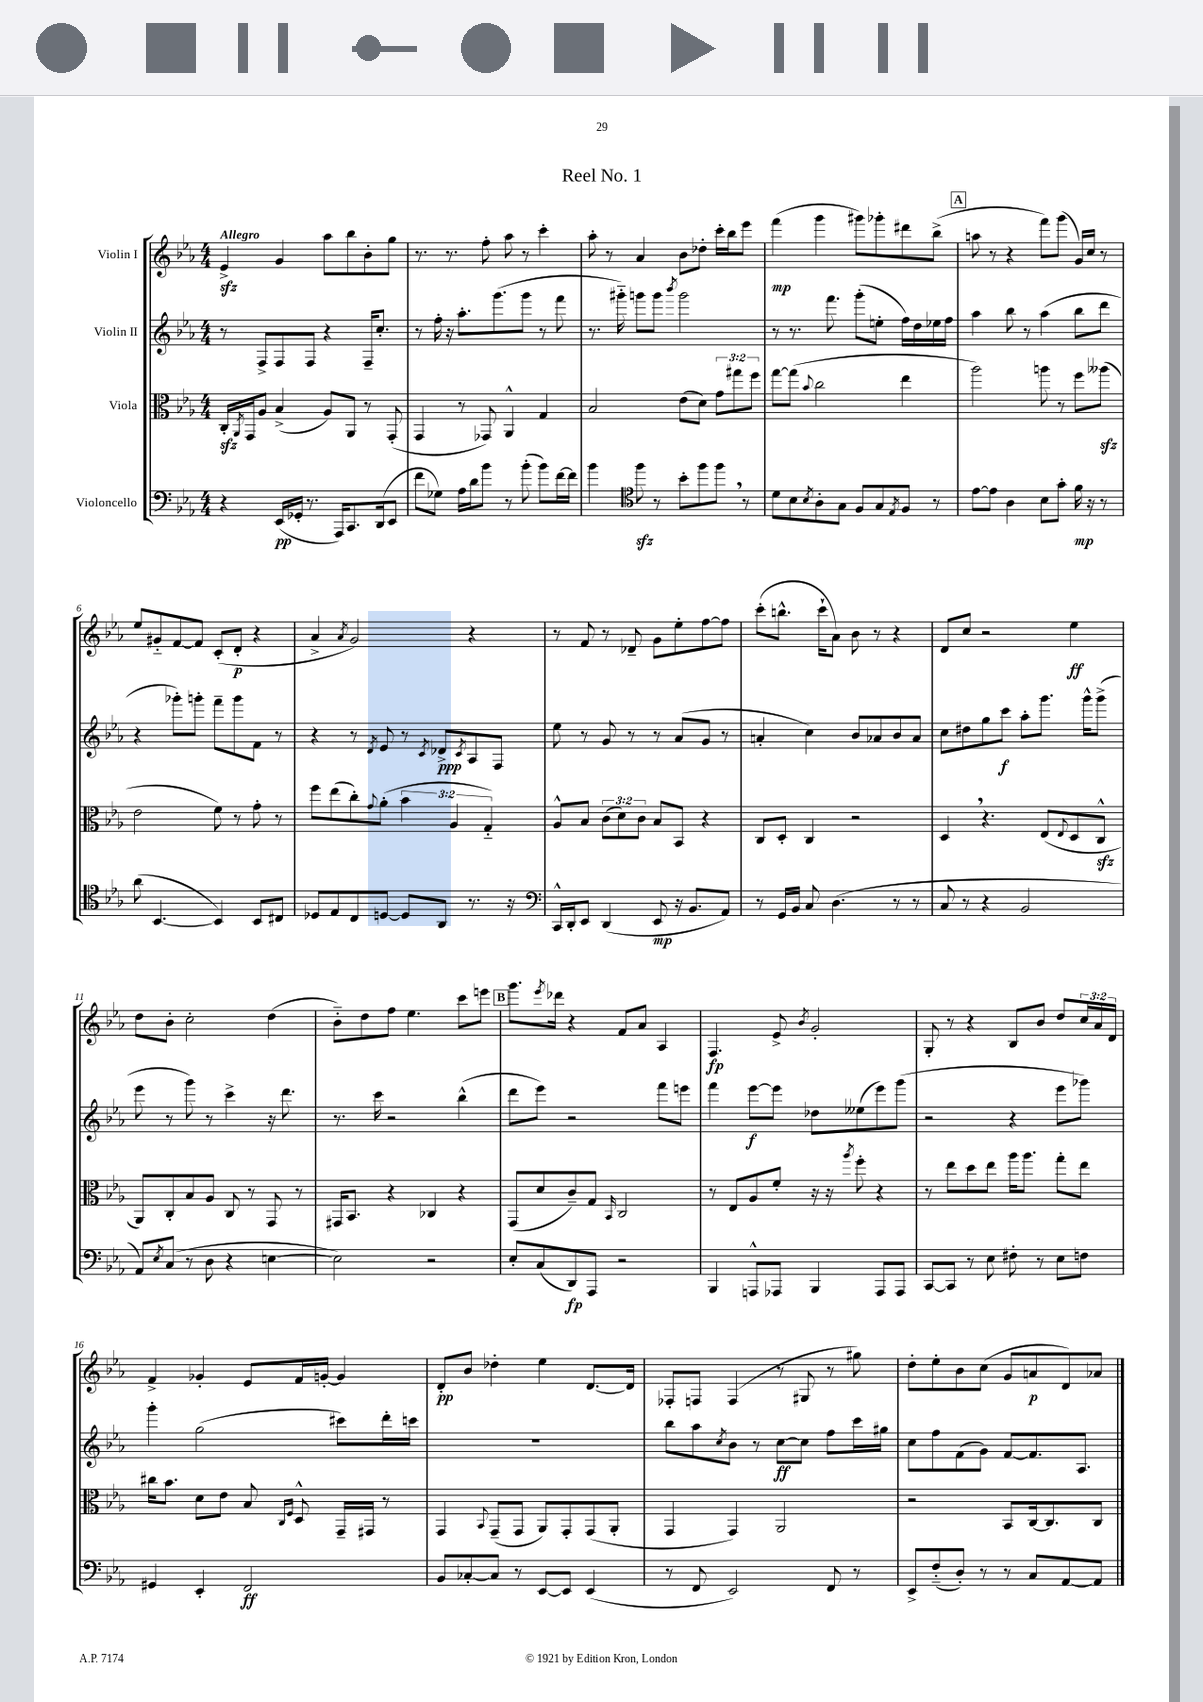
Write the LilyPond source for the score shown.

\header { title = "Reel No. 1" }
<<
\new StaffGroup <<
\new Staff = "s0" \with { instrumentName = "Violin I" } {
    \clef treble \key ees \major \numericTimeSignature \time 4/4 \override Staff.TupletNumber.text = #tuplet-number::calc-fraction-text \tempo "Allegro"
    ees'4->\sfz g'4 aes''8 bes''8 bes'8-. g''8 |
    r8. r8. f''8-. aes''8 r8 c'''4-. |
    aes''8-. r8 aes'4 bes'8 des''8-. c'''16-. bes''16 ees'''8 |
    f'''4\mp( g'''4 gis'''8) ges'''8-. dis'''8 bes''8->( |
    \mark \markup { \box "A" } a''8 r8 r4 f'''8) g'''8( g'16) c''16 r8 |
    ees''8 gis'8-_ f'8~ f'8 c'8-.( d'8-.\p r4 |
    aes'4-> \acciaccatura { aes'8 } g'2) r4 |
    r8 f'8 r8 des'8-- g'8 ees''8-. f''8~ f''8 |
    c'''8-.( b''8.-^ c'''16-! aes'8) bes'8 r8 r4 |
    d'8 c''8 r2 ees''4\ff |
    d''8 bes'8-. c''2-. d''4( |
    bes'8-_) d''8 f''8 ees''4. c'''8 e'''8 |
    \mark \markup { \box "B" } g'''8. \acciaccatura { ees'''8 } des'''16 r4 f'8 aes'8 aes4 |
    f4.\fp ees'8-> \acciaccatura { bes'8 } g'2-. |
    g8-. r8 r4 bes8 bes'8 d''8 \tuplet 3/2 { c''16 aes'16 d'16 } |
    f'4-> ges'4-. ees'8 f'16 g'16~-. g'4 |
    d'8-.\pp bes'8 des''4-. ees''4 d'8.~ d'16 |
    fes8-. f8 f4( r8 gis8 r8 gis''8) |
    d''8-. ees''8-. bes'8 c''8( g'8 a'8\p d'8) aes'8 \bar "|." |
}
\new Staff = "s1" \with { instrumentName = "Violin II" } {
    \clef treble \key ees \major \numericTimeSignature \time 4/4
    r8 f8-> f8 f8 r4 f16-- c''8.-. |
    r8 f''16-. r16 aes''8.-. g'''8.( g'''8 r8 f'''8 |
    r8. gis'''16-_) g'''8 g'''8 \acciaccatura { bes'''8 } g'''2 |
    r8 r8. f'''8. g'''8-.( e''8-. f''16) d''16 ees''16 f''16 |
    \mark \markup { \box "A" } aes''4 bes''8 r8 aes''4( bes''8 d'''8 |
    r4 ges'''8-.) g'''8-. f'''8-- g'''8 f'8 r8 |
    r4 r8 \acciaccatura { d'8 } ees'8 r8 \acciaccatura { c'8 } des'8->\ppp \acciaccatura { c'8 } aes8 f8 |
    ees''8 r8 g'8 r8 r8 aes'8( g'8 r8 |
    a'4-. c''4) bes'8 aes'8 bes'8 aes'8 |
    c''8 dis''8 g''8 c'''8\f aes''8-. g'''8. g'''16-^ g'''8->( |
    ees'''8 r8 g'''8) r8 c'''4-> r16 d'''8. |
    r8. c'''16 r2 bes''4-^( |
    \mark \markup { \box "B" } d'''8 ees'''8) r2 f'''8 e'''8 |
    f'''4 ees'''8~\f ees'''8 des''8 eeses''8( ees'''8) g'''8( |
    r2 r4 ees'''8 ges'''8) |
    g'''4-. g''2( cis'''8) d'''16-. c'''16 |
    R1 |
    bes''8 aes''8 \acciaccatura { c''8 } bes'8 r8 c''8~\ff c''8 f''8 c'''16 gis''16 |
    c''8 f''8 f'8( g'8) f'8~ f'8. aes8. \bar "|." |
}
\new Staff = "s2" \with { instrumentName = "Viola" } {
    \clef alto \key ees \major \numericTimeSignature \time 4/4 \override Staff.TupletNumber.text = #tuplet-number::calc-fraction-text
    c16-.\sfz \acciaccatura { aes,8 } g,16 aes8 bes4->( aes8) aes,8 r8 g,8-.( |
    g,4 r8 ges,8) aes,4-^ g4 |
    bes2 ees'8( d'8) \tuplet 3/2 { g'8 gis''8 f''8 } |
    g''8~ g''8( \appoggiatura { bes'8 } c''2 ees''4 |
    \mark \markup { \box "A" } aes''2) a''8 r8 f''8 aeses''8\sfz( |
    ees'2 f'8) r8 g'8-. r8 |
    f''8 ees''8( c''8-.) \appoggiatura { g'8 } aes'8-.( \tuplet 3/2 { bes'4 aes4 g4-_) } |
    aes8-^ bes8 \tuplet 3/2 { c'8( d'8) c'8 } bes8 bes,8 r4 |
    c8 d8-. c4 r2 |
    d4 \breathe r4. ees8( \appoggiatura { ees8 } d8 c8-^\sfz |
    aes,8) c8-. bes8 aes8 c8 r8 g,8 r8 |
    gis,16 bes,8. r4 ces4 r4 |
    \mark \markup { \box "B" } g,8( d'8 c'8--) g8 \grace { bes,16 } c2 |
    r8 ees8 aes8 f'8-. r16 r16 \acciaccatura { aes''8 } f''8-. r4 |
    r8 ees''8 d''8 ees''8 aes''16 aes''8. g''8-. ees''8 |
    cis''16 bes'8. d'8 ees'8 bes8 \grace { c16 f16 } d8-^ g,16-- gis,16 r8 |
    g,4 \appoggiatura { bes,8 } g,8--( g,8 aes,8) g,8-. g,8( aes,8-. |
    g,4 g,4) aes,2 |
    r2 bes,8 c16~ c8. c8 \bar "|." |
}
\new Staff = "s3" \with { instrumentName = "Violoncello" } {
    \clef bass \key ees \major \numericTimeSignature \time 4/4
    r4 ees,16\pp( ges,16-. r8. aes,,16) c,8. d,16( ees,8 |
    f'8 ges8) aes16 d'16 bes'8 r8 bes'8-.( bes'8) f'16~ f'16 |
    bes'4 \clef tenor f''8\sfz r8 bes'8-. f''8 f''8 \breathe r8 |
    d'8 bes8 \acciaccatura { bes8 } aes8-. g8 f8 g8 \acciaccatura { ees8 } f8 r8 |
    \mark \markup { \box "A" } ees'8~ ees'8 aes4 bes8 g'8-. f'16\mp r16 r8 |
    aes'8( bes,4.~ bes,4) bes,8 cis8 |
    des8 ees8 c8 d8~ d8 aes,8 r8. r16 |
    \clef bass c,16-^ d,16-. ees,8 d,4( ees,8\mp r16 bes,8. aes,8) |
    r8 g,16 bes,16 c8 d4.( r8 r8 |
    c8 r8 r4 bes,2 |
    aes,8) \acciaccatura { ees8 } c8( r8 d8 r4 e4~ |
    e2) r2 |
    \mark \markup { \box "B" } ees8-. c8( d,8\fp) aes,,8 r2 |
    bes,,4 a,,8-^ aes,,8 bes,,4 aes,,8 aes,,8 |
    c,8~ c,8 r8 ees8 fis8-. r8 ees8 f8 |
    gis,4 ees,4-. f,2\ff |
    bes,8 ces8~-. ces8 r8 ees,8~ ees,8 ees,4( |
    r8 f,8 ees,2) f,8 r8 |
    ees,8-> f8-_( d8-.) r8 r8 c8 aes,8~ aes,8 \bar "|." |
}
>>
>>
